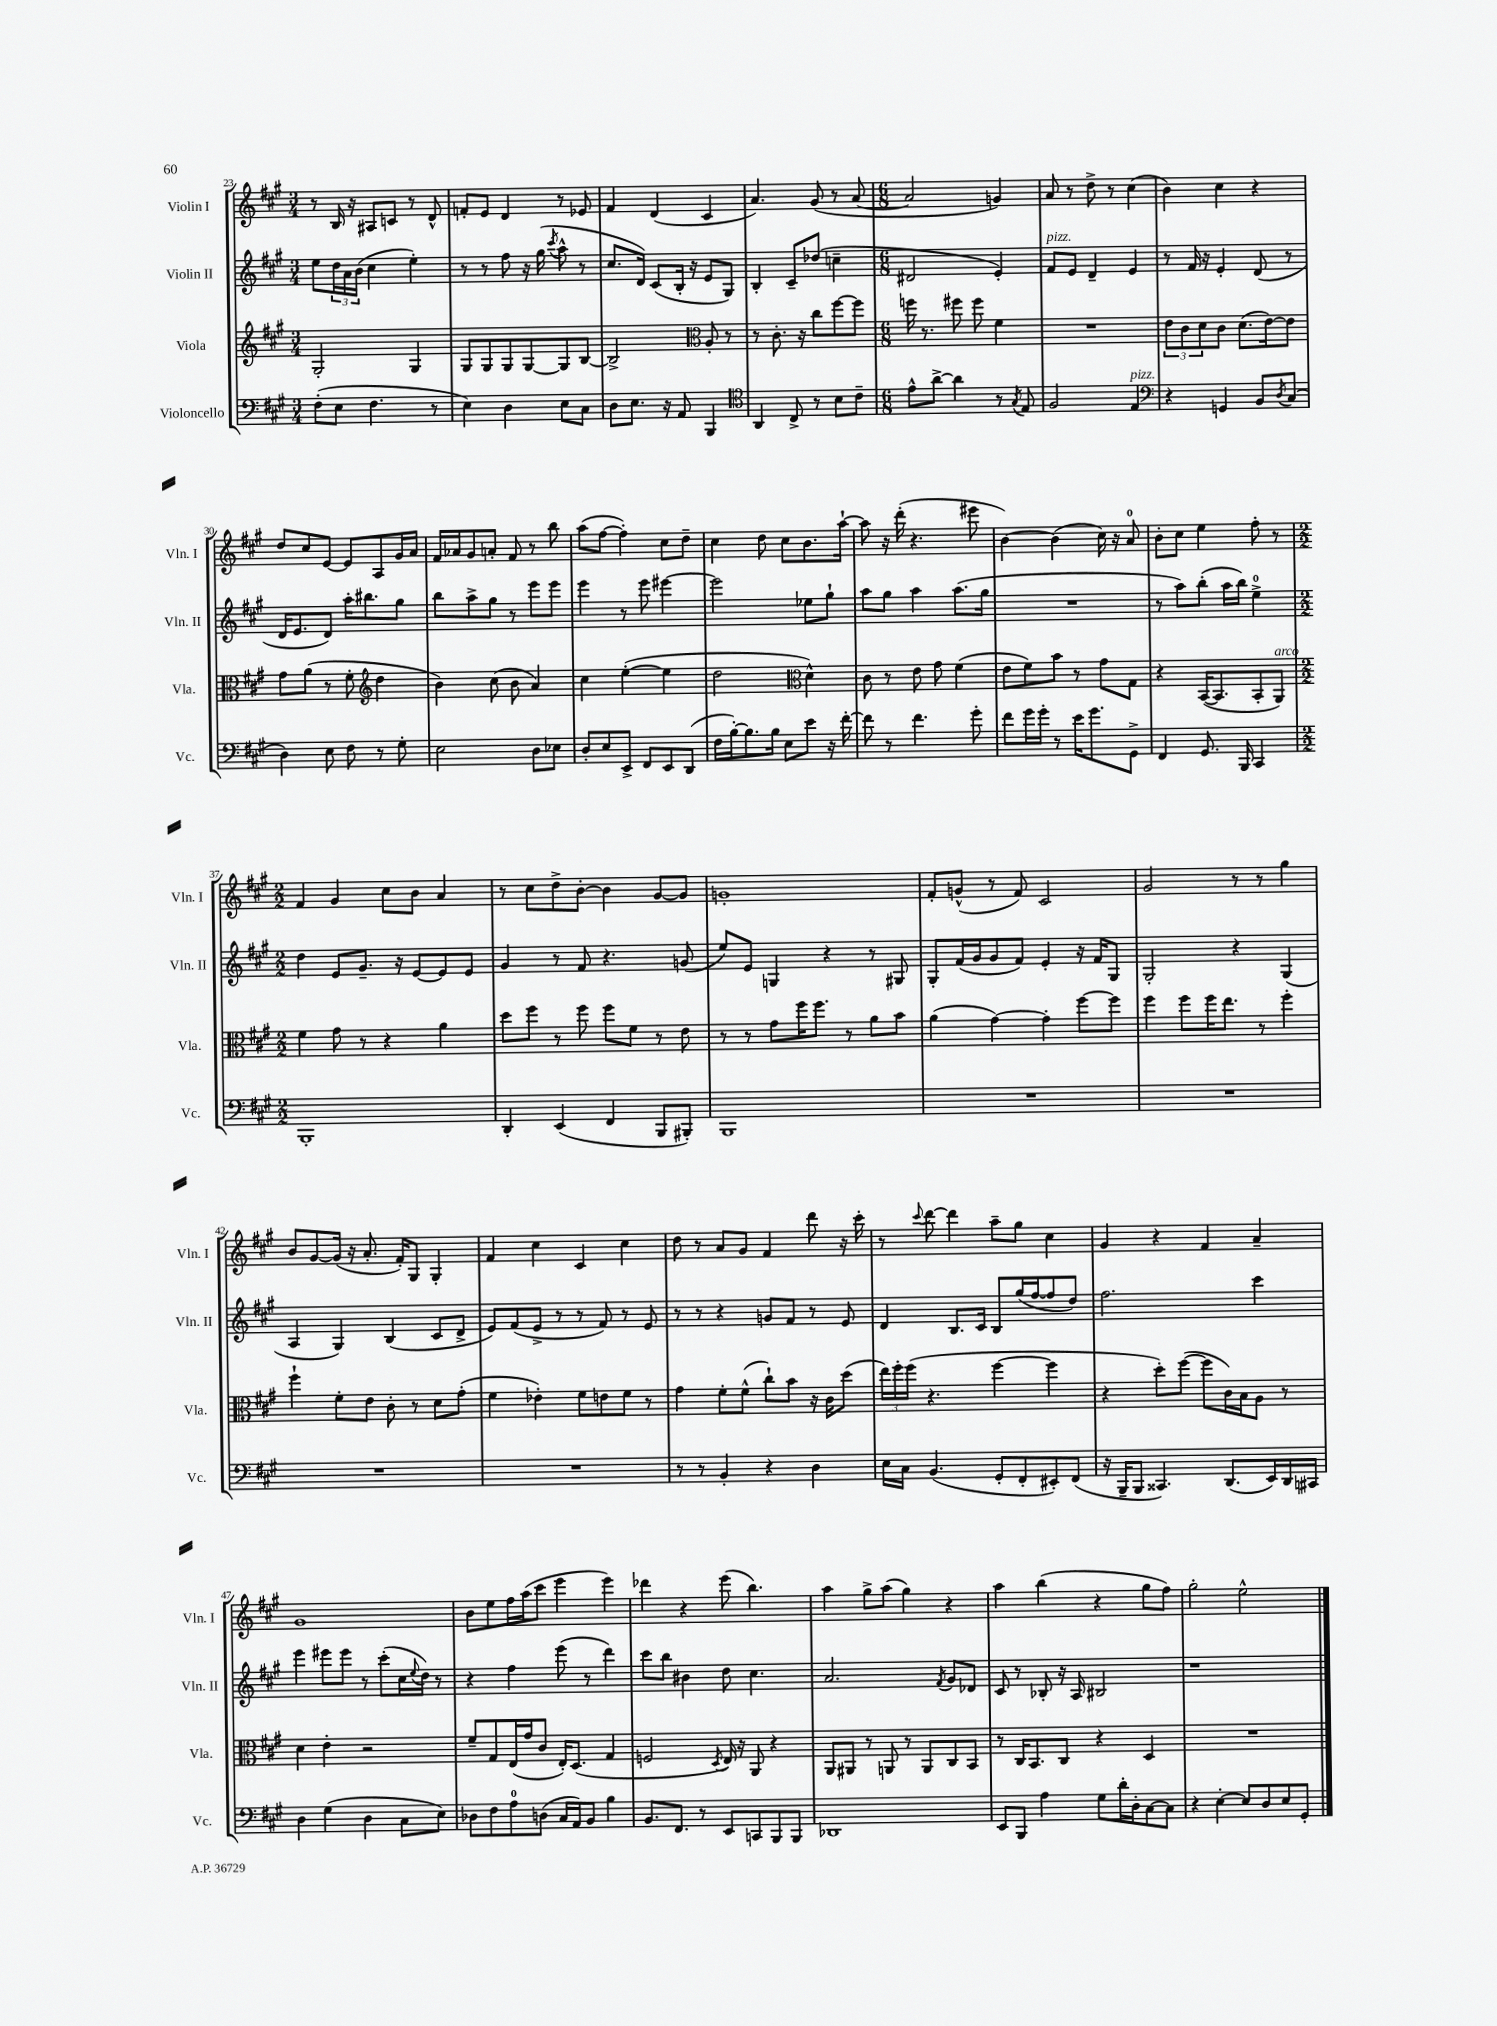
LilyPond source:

<<
\new StaffGroup <<
\new Staff = "s0" \with { instrumentName = "Violin I" shortInstrumentName = "Vln. I" } {
    \clef treble \key a \major \numericTimeSignature \time 3/4
    r8 b16 r16 ais8 c'8 r8 d'8-^ |
    f'8-. e'8 d'4 r8 ees'8 |
    fis'4 d'4( cis'4 |
    a'4.) gis'8( r8 a'8~ |
    \numericTimeSignature \time 6/8 a'2 g'4) |
    a'8 r8 d''8-> r8 cis''4( |
    b'4) cis''4 r4 |
    d''8 cis''8 e'8~ e'8 a8 gis'16 a'16 |
    fis'16 aes'16 gis'8 a'8-. fis'8 r8 b''8 |
    a''8( fis''8~ fis''4-.) cis''8 d''8-- |
    cis''4 d''8 cis''8 b'8. a''16~-! |
    a''8 r16 d'''16-.( r4. eis'''8 |
    b'4~) b'4( cis''16) r16 a'8-0 |
    b'8-. cis''8 e''4 fis''8-. r8 |
    \numericTimeSignature \time 2/2 fis'4 gis'4 cis''8 b'8 a'4 |
    r8 cis''8 d''8-> b'8~-. b'4 gis'8~ gis'8 |
    g'1-. |
    fis'8-. g'8-^( r8 fis'8) cis'2 |
    gis'2 r8 r8 gis''4 |
    b'8 gis'8~ gis'16( r16 a'8.-. fis'16-.) gis8 gis4-. |
    fis'4 cis''4 cis'4 cis''4 |
    d''8 r8 a'8 gis'8 fis'4 d'''8 r16 cis'''16-. |
    r8 \appoggiatura { cis'''8 } d'''8~ d'''4 a''8-- gis''8 cis''4 |
    gis'4 r4 fis'4 a'4-- |
    gis'1 |
    b'8 e''8 fis''16 a''16( cis'''8 e'''4 e'''4) |
    des'''4 r4 e'''8( b''4.) |
    a''4 gis''8-> a''8( gis''4) r4 |
    a''4 b''4( r4 gis''8 fis''8) |
    gis''2-. e''2-^ \bar "|." |
}
\new Staff = "s1" \with { instrumentName = "Violin II" shortInstrumentName = "Vln. II" } {
    \clef treble \key a \major \numericTimeSignature \time 3/4
    e''8 \tuplet 3/2 { d''16 a'16 b'16( } cis''4 e''4-.) |
    r8 r8 fis''8 r16 gis''16( \acciaccatura { cis'''8 } a''8-^ r8 |
    cis''8. d'16) cis'8( b16-. r16 e'8 gis8) |
    b4-. cis'8-- des''8( c''4-- |
    \numericTimeSignature \time 6/8 dis'2 e'4-.) |
    fis'8^\markup { \italic "pizz." } e'8 d'4-- e'4 |
    r8 fis'16 r16 e'4-. d'8( r8 |
    d'16 e'8. d'8) a''16-. bis''8. gis''8 |
    b''8 a''8-> gis''8 r8 e'''8 e'''8 |
    e'''4 r8 e'''8 eis'''4~ |
    eis'''2 ees''8 gis''8-! |
    a''8 gis''8 a''4 a''8.( gis''16 |
    R2. |
    r8 a''8) b''8-.( a''16 b''16) e''4-0-> |
    \numericTimeSignature \time 2/2 d''4 e'8 gis'8.-- r16 e'8~ e'8 e'8 |
    gis'4 r8 fis'8 r4. g'8( |
    e''8) e'8 g4 r4 r8 gis8 |
    gis8-. fis'16( gis'16 gis'8 fis'8) e'4-. r16 fis'16 gis8 |
    gis2-. r4 gis4( |
    a4 gis4) b4( cis'8 d'8-> |
    e'8) fis'8( e'8-> r8 r8 fis'8) r8 e'8 |
    r8 r8 r4 g'8 fis'8 r8 e'8 |
    d'4 b8. cis'16 b8 gis''16( fis''16~ fis''8 d''8) |
    fis''2. cis'''4 |
    e'''4 eis'''8 eis'''8 r8 cis'''8-.( cis''16 \appoggiatura { e''8 } d''16) r8 |
    r4 fis''4 e'''8( r8 d'''4) |
    cis'''8 b''8 bis'4 d''8 cis''4. |
    a'2. \acciaccatura { fis'8 } gis'8 des'8 |
    cis'8 r8 bes8-. r16 a16 bis2 |
    r1 \bar "|." |
}
\new Staff = "s2" \with { instrumentName = "Viola" shortInstrumentName = "Vla." } {
    \clef treble \key a \major \numericTimeSignature \time 3/4
    gis2-. gis4 |
    gis8 gis8 gis8 gis8~ gis8 b8~ |
    b2-> \clef alto a8-. r8 |
    r8 cis'8.-. r16 cis''8 fis''8~ fis''8 |
    \numericTimeSignature \time 6/8 f''16 r8. fis''8 fis''8 fis'4 |
    R2. |
    \tuplet 3/2 { e'8 cis'8 d'8 } cis'8 d'8.( e'16~) e'8 |
    gis'8 a'8( r8 fis'8-. \clef treble d''4 |
    b'4) cis''8( b'8 a'4) |
    cis''4 e''4~-.( e''4 |
    d''2 \clef alto d'4-^) |
    cis'8 r8 e'8 gis'8 fis'4( |
    e'8 fis'8) b'8 r8 gis'8 gis8 |
    r4 b,16~( b,8. b,8-. a,8^\markup { \italic "arco" }) |
    \numericTimeSignature \time 2/2 fis'4 gis'8 r8 r4 a'4 |
    d''8 fis''8 r8 fis''8 fis''8 fis'8 r8 e'8 |
    r8 r8 gis'8 fis''16 fis''8. r8 a'8 b'8 |
    a'4( gis'4~) gis'4-. fis''8~ fis''8 |
    fis''4 fis''8 fis''16 e''8. r8 fis''4-. |
    fis''4-! fis'8-. e'8 cis'8-. r8 d'8 gis'8-.( |
    fis'4 ees'4-.) fis'8 e'8 fis'8 r8 |
    gis'4 fis'8-. fis'8-^( cis''8-!) b'8 r16 cis'16 d''8( |
    \tuplet 3/2 { e''16) fis''16-. fis''16( } r4. fis''4~ fis''4 |
    r4 d''8-.) fis''8~( fis''8 cis'16) b16 a8 r8 |
    d'4 e'4-. r2 |
    fis'8-- gis8 e16( gis'16 cis'8 e16-.) d8.( gis4 |
    f2 \acciaccatura { d8 } e16) r16 a,8 r4 |
    a,8 ais,8 r8 a,8 r8 a,8 cis8 b,8 |
    r8 cis16 b,8. cis8 r4 d4 |
    R1 \bar "|." |
}
\new Staff = "s3" \with { instrumentName = "Violoncello" shortInstrumentName = "Vc." } {
    \clef bass \key a \major \numericTimeSignature \time 3/4
    fis8-.( e8 fis4. r8 |
    e4) d4 e8 cis8 |
    d8 e8. r16 a,8 b,,4 |
    \clef tenor a,4 cis8-> r8 b8 cis'8-- |
    \numericTimeSignature \time 6/8 e'8-^ a'8~-> a'4 r8 \acciaccatura { gis8 } e8 |
    fis2 e4^\markup { \italic "pizz." } |
    \clef bass r4 g,4 b,8 \acciaccatura { d8 } cis8( |
    d4) e8 fis8 r8 gis8-. |
    e2 d8 ees8 |
    d8-. e8 e,8-> fis,8 e,8 d,8( |
    fis16 b16~-.) b8. b16 e8 e'8 r16 fis'16~-. |
    fis'8 r8 fis'4. gis'8-. |
    fis'8 gis'16 gis'16-. r8 e'16 gis'8. gis,8-> |
    fis,4 gis,8. b,,16 cis,4 |
    \numericTimeSignature \time 2/2 b,,1-. |
    d,4-. e,4( fis,4 b,,8 bis,,8-.) |
    b,,1 |
    R1 |
    R1 |
    R1 |
    R1 |
    r8 r8 b,4-. r4 d4 |
    e16 cis16 b,4.( gis,8-. fis,8-. eis,8-.) fis,8( |
    r16 b,,16-- b,,8 cisis,4.) d,8.( e,16) d,16 cis,16 |
    d4 gis4( d4 cis8 e8) |
    des8 fis8 a8-0 d8( cis16 a,16) b,8 b4 |
    b,8. fis,8. r8 e,8 c,8 b,,8 b,,8 |
    des,1 |
    e,8 b,,8 a4 gis8 d'16-. d16-. cis8~ cis8 |
    r4 e4~-. e8 d8 e8 gis,8-. \bar "|." |
}
>>
>>
\layout { \context { \Score currentBarNumber = #23 } }
